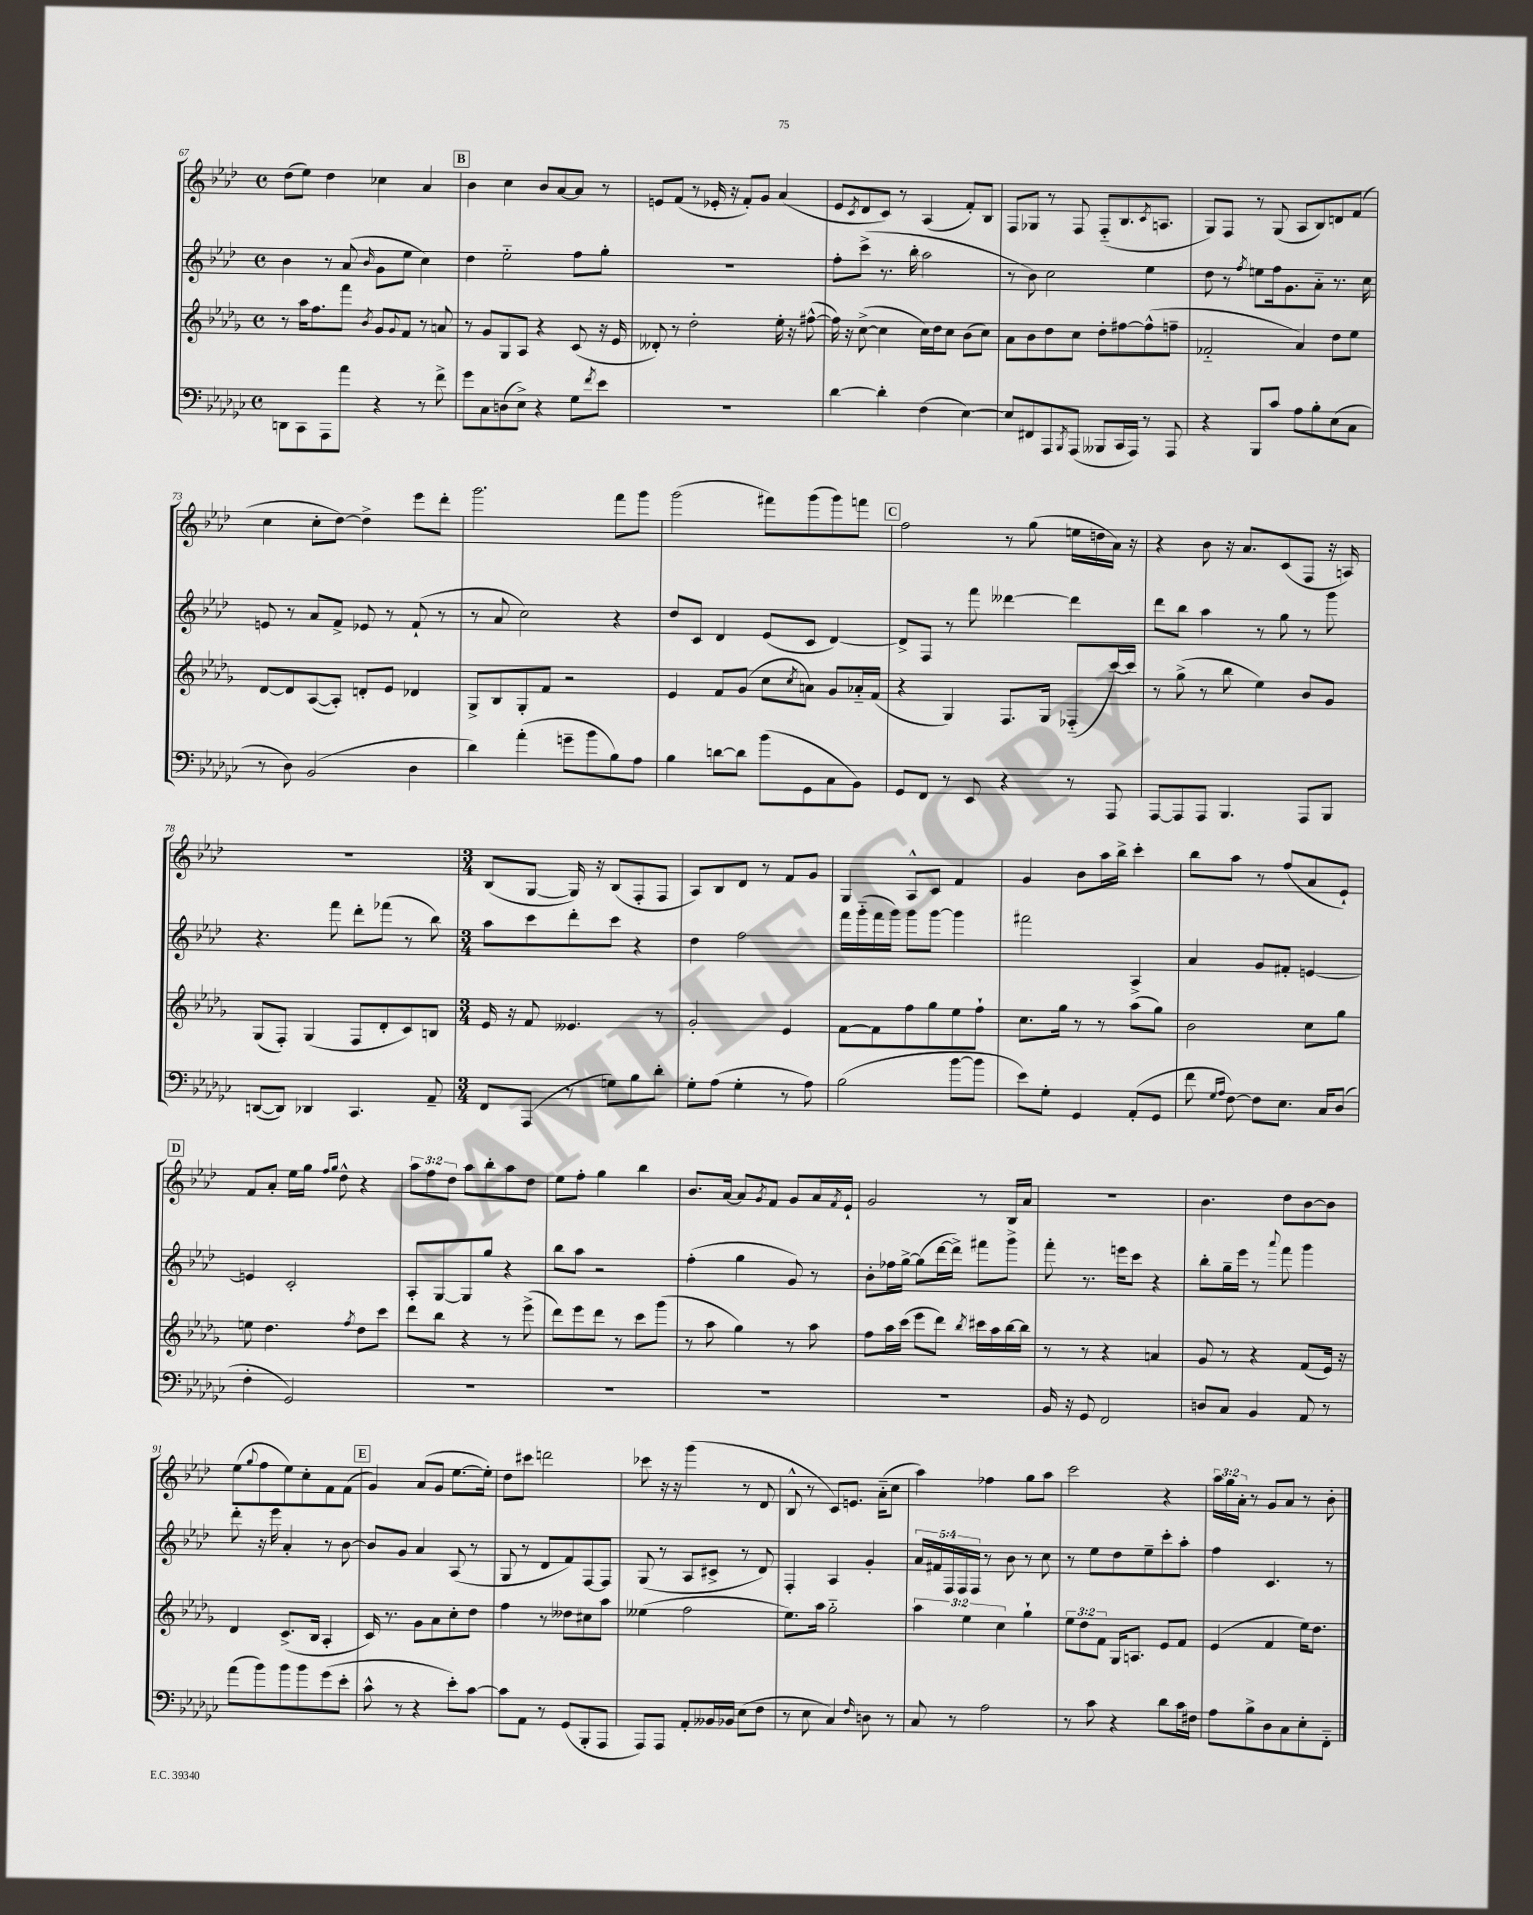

**kern	**kern	**kern	**kern
*staff4	*staff3	*staff2	*staff1
*clefF4	*clefG2	*clefG2	*clefG2
*k[b-e-a-d-g-c-]	*k[b-e-a-d-g-]	*k[b-e-a-d-]	*k[b-e-a-d-]
*M4/4	*M4/4	*M4/4	*M4/4
*met(c)	*met(c)	*met(c)	*met(c)
8DD\L	8r	4b-\	(8dd-\L
8CC-\	16aa-\LK	.	8ee-\J)
.	8.ff\	.	.
8AAA-\	.	8r	4dd-\
8a-\J	8fff\J	(8a-/	.
.	8qb-/	16qqb-/	.
4r	8g-/L	8g\L	4cc-\
.	8qqg-/	.	.
.	8f/J	8ee-\J	.
8r	8r	4cc\)	4a-/
8f^\	8a/	.	.
=	=	=	=
8g-\L	8r	4dd-\	4b-\
8C-\	8g-/L	.	.
(8D\	8G-/	2ee-'~\	4cc\
8E-^\J)	8A-/J	.	.
4r	4r	.	8b-/L
.	.	.	[8a-/
8G-\L	(8c/	8ff\L	8a-/]J
8qf/	.	.	.
8e-\J	16r	8gg'\J	8r
.	16e-/	.	.
=	=	=	=
1r	8d--'/)	1r	8e/L
.	8r	.	(8f/J
.	2dd-'\	.	8r
.	.	.	16e-'/
.	.	.	16r
.	.	.	8f'/L)
.	.	.	8g/J
.	16ee-'\	.	(4a-/
.	16r	.	.
.	([8ff#^^\	.	.
=	=	=	=
[4d-\	16ff#\])	8ff'\L	8e-/L
.	16r	.	.
.	.	.	8qc/
.	([8cc^\	(8ccc^\J	8d-/
4d-'\]	4cc\]	8.r	8c/J)
.	.	.	8r
.	.	16bb-'\	.
(4F\	16cc\LL)	2aa-\	(4A-/
.	16dd-\J	.	.
.	8cc\J	.	.
[4E-\)	(8b-\L	.	8f'/L)
.	8cc\J)	.	8B-/J
=	=	=	=
8E-/]L	8a-\L	8r	8F/L
8FF#/	8b-\	8b-\)	8G-/J
8AAA-/	8dd-\	2cc\	8r
8qBBB-/	.	.	.
(8AAA-/J	8cc\J	.	8F/
8BBB--/L	8dd-'\L	.	(8F'~/L
16CC-/L	[8ff#\	.	8.B-/
16AAA-/JJ)	.	.	.
8r	(8ff#^^\]	4ee-\	.
.	.	.	8qc/
.	.	.	8.A/J
8AAA-/	8ff~\J	.	.
=	=	=	=
4r	2f-'~/	8dd-\	8G/L)
.	.	8r	8F/J
.	.	8qff/	.
8BBB-/L	.	8ee\L	8r
8c-/J	.	16ff\k	(8G/
.	.	8.g\	.
8A-\L	4a-/)	.	8A-/L
8B-'\	.	8a-'~\J	8B-/)
(8E-\	8dd-\L	8.r	8d/
8C-\J	8ee-\J	.	(8f/J
.	.	16cc\	.
=	=	=	=
8r	[8d-/L	8e/	4cc\
8D-\)	8d-/]	8r	.
(2BB-/	([8A-/	8a-/L	8cc'\L
.	8A-'/]J)	8f^/J	[8dd-\J)
.	8d'/L	8e-/	4dd-^\]
.	8e-/J	8r	.
4D-\	4d-/	(8f`/	8eee-\L
.	.	8r	8ddd-'\J
=	=	=	=
4d-\)	8G-^/L	8r	2.ggg\
.	8B-/	8a-/	.
(4a-'\	8G-'/	2cc\)	.
.	8f/J	.	.
8g~\L	2r	.	.
8b-\	.	.	.
8B-\)	.	4r	8fff\L
8A-\J	.	.	8ggg\J
=	=	=	=
4B-\	4e-/	8dd-/L	(2ggg\
.	.	8c/J	.
[8d\L	8f/L	4d-/	.
8d\]J	(8g-/J	.	.
(8b-\L	8cc\L	(8e-/L	8fff#\L)
.	8qcc/	.	.
8GG-\	8a\J)	8c/J	(8ggg\
8C-\	8g-/L	[4d-/)	8ggg\)
8BB-\J)	16a-'~/L	.	8fff\J
.	(16f/JJ	.	.
=	=	=	=
8GG-/L	4r	8d-^/]L	2ff\
8FF/J	.	8F/J	.
8r	4G-/)	8r	.
8EE-/	.	8fff\	.
4r	8.F/L	[4ddd--\	8r
.	.	.	(8gg\
.	16G-/Jk	.	.
8r	(8F-'~/L	4ddd--\]	16ee\LL
.	.	.	16dd\
8AAA-/	[16ccc/L)	.	16a-\JJ)
.	16ccc/]JJ	.	16r
=	=	=	=
[8AAA-/L	8r	8ddd-\L	4r
8AAA-/]	(8gg-^\	8bb-\J	.
8AAA-/J	8r	4aa-\	8b-\
4.BBB-/	8bb-\	.	16r
.	.	.	8.a-/L
.	4ee-\)	8r	.
.	.	8gg\	(8c/
8AAA-/L	8b-/L	8r	8F/J
8BBB-/J	8g-/J	8ggg\	16r
.	.	.	16A/)
=	=	=	=
([8DD/L	(8G-/L	4.r	1r
8DD/]J)	8F'/J)	.	.
4DD-/	(4G-/	.	.
.	.	8fff\	.
4.CC-/	8F/L	8ddd-'\L	.
.	8d-'/	(8fff-\J	.
.	8c/)	8r	.
8AA-~/	8B/J	8bb-\)	.
=	=	=	=
*M3/4	*M3/4	*M3/4	*M3/4
8FF/L	16e-/	8aa-\L	(8B-/L
.	16r	.	.
(8AAA-/J	8f/	8ccc\	[8G/J
8r	4.e--/	8ddd-'\	16G/])
.	.	.	16r
8G\L)	.	8ccc\J	(8B-/L
8B-\	.	4r	8F'/
8d-'\J	8r	.	8F/J
=	=	=	=
8G-'\L	2g-'/	4dd-\	8A-/L)
(8A-\J	.	.	8B-/
4G-'\	.	2ff\	8d-/J
.	.	.	8r
8r	4e-/	.	8f/L
8A-\)	.	.	8g/J
=	=	=	=
(2B-\	[8f\L	16fff\LL	4G/
.	.	(16ggg'~\	.
.	8f\]	16fff\	.
.	.	16ggg\JJ)	.
.	8ff\	8ggg\L	8A-^^/L
.	8gg-\	[8ggg\J	8c/J
[8b-\L	8ee-\	4ggg\]	4f/
8b-\]J	8ff`\J	.	.
=	=	=	=
8e-\L)	8.cc\L	2fff#\	4g/
8G-'\J	.	.	.
.	16gg-\Jk	.	.
4GG-/	8r	.	8b-\L
.	8r	.	16aa-\L
.	.	.	16bb-^\JJ
(8AA-'/L	(8aa-\L	4A-^/	4ccc'\
8GG-/J	8gg-\J)	.	.
=	=	=	=
8f\	2b-\	4a-/	8bb-\L
16qqG-/LL	.	.	.
16qqA-/JJ	.	.	.
[8F\)	.	.	8aa-\J
8F\]L	.	8g/L	8r
8.E-\J	.	8f#'/J	(8ff/L
.	8cc\L	[4e/	8a-/
16C-/LK	.	.	.
(8D-/J	8gg-\J	.	8e-`/J)
=	=	=	=
4F'\	8ee\	4e/]	8f/L
.	4.dd-\	.	8a-'/J
2GG-/)	.	2c'/	16ee-\LL
.	.	.	16gg\JJ
.	.	.	16qqff/LL
.	.	.	16qqgg/JJ
.	.	.	8dd-^^\
.	8qff/	.	.
.	8dd-\L	.	4r
.	8ccc\J	.	.
=	=	=	=
2.r	8ddd-\L	8A-'/L	12aa-\L
.	.	.	12ff\
.	8bb-\J	[8G/	.
.	.	.	12dd-\J
.	4r	8G/]	8aa-\L
.	.	8gg/J	8bb-'\
.	8r	4r	8aa-\
.	(8eee-^\	.	8dd-\J
=	=	=	=
2.r	8ddd-\L)	8bb-\L	8ee-\L
.	8eee-\	8aa-\J	8ff'\J
.	8ddd-\J	2r	4gg\
.	8r	.	.
.	8ccc\L	.	4bb-\
.	(8ggg-\J	.	.
=	=	=	=
2.r	8r	(4ff'\	8.b-/L
.	8aa-\	.	.
.	.	.	[16a-/Jk
.	4gg-\)	4gg\	8a-/]L
.	.	.	8qg/
.	.	.	8f/J
.	8r	8g/)	8g/L
.	8aa-\	8r	16a-/L
.	.	.	8qf/
.	.	.	16e-`/JJ
=	=	=	=
2.r	8ff\L	8b-'\L	2g/
.	16aa-\L	16ff-\L	.
.	(16ccc\JJ	[16gg^\JJ	.
.	8eee-\L	(8gg\]L	.
.	8ddd-\J)	[16ddd-\L	.
.	.	16ddd-^\]JJ)	.
.	8qbb-/	.	.
.	16ccc#\LL	8fff#\L	8r
.	16aa-\	.	.
.	[16bb-\	8ggg^\J	16B-/LL
.	16bb-\]JJ	.	16a-/JJ
=	=	=	=
16BB-/	8r	8fff'\	2.r
16r	.	.	.
8GG-/	8r	8.r	.
2FF/	4r	.	.
.	.	16eee\LK	.
.	.	8ccc\J	.
.	4a/	4r	.
=	=	=	=
8D/L	8g-/	8bb-'\L	4.b-\
8C-/J	8r	16gg~\L	.
.	.	16eee-\JJ	.
4BB-/	4r	8r	.
.	.	8qqaaa-/	.
.	.	8fff\	8dd-\L
8AA-/	(8f/L	4ggg\	[8b-\
8r	16e-/Jk)	.	8b-\]J
.	16r	.	.
=	=	=	=
(8a-\L	4d-/	8ddd-'\	(8ee-\L
.	.	.	8qqgg/
8b-\)	.	16r	8ff\
.	.	16eee-\	.
8b-\	(8.c^/L	4a-'/	8ee-\)
8b-\	.	.	8cc'\
.	16B-/Jk	.	.
(8g-\	4A-'/	8r	8f\
8e-'\J	.	[8b-\	(8f\J
=	=	=	=
8c-^^\	16c/)	8b-/]L	4g/)
.	8.r	.	.
8r	.	8g/J	.
4r	8g-\L	4a-/	(8a-/L
.	8a-\	.	8g/J
8e-'\L)	8cc'\	(8A-/	[8.ee-\L
[8c-\J	8dd-\J	8r	.
.	.	.	16ee-'\]Jk)
=	=	=	=
8c-\]L	4ff\	8G/	8dd-\L
8AA-\J	.	8r	8ccc#\J
8r	8r	8d-/L	2ddd\
(8GG-/L	8dd--\L	8f/)	.
8BBB-'/	8cc#\	[8F/	.
8AAA-/J	8aa-\J	8F/]J	.
=	=	=	=
8AAA-/L)	(4ee--\	(8G/	8ccc-\
8AAA-/J	.	8r	16r
.	.	.	16r
8AA-'/L	2ff\	8A-/L	(4ggg\
16BB--/L	.	8c#^/J	.
16BB-/JJ	.	.	.
(8E-\L	.	8r	8r
8F\J	.	8d-/)	8d-/
=	=	=	=
8r	8.ee-\L)	4F'/	8B-^^/
8E-\	.	.	8r
.	16aa-\Jk	.	.
4C-/)	2gg-'~\	4A-/	8c/L)
.	.	.	8.e/J
16qqF/	.	.	.
8D\	.	4g'/	.
.	.	.	(16a-'~\LK
8r	.	.	8cc\J
=	=	=	=
8C-/	6aa-\	20a-/LL	4aa-\)
.	.	20f#/	.
.	.	20F/	.
8r	.	.	.
.	.	20F/	.
.	6ee-\	.	.
.	.	20F/JJ	.
2A-\	.	8r	4ff-\
.	6cc\	.	.
.	.	8b-\	.
.	4gg-`\	8r	8gg\L
.	.	8cc\	8aa-\J
=	=	=	=
8r	12ee-\L	8r	2ccc\
.	12dd-\	.	.
8c-\	.	8ee-\L	.
.	12f\J	.	.
4r	16G-/LK	8dd-\	.
.	8.A/J	.	.
.	.	8ee-~\	.
8d-\L	8e-/L	8ccc'\	4r
16c-\L	8f/J	8aa-'\J	.
16F#\JJ	.	.	.
=	=	=	=
8A-\L	(4e-/	4ff\	24aa-\LL
.	.	.	24gg\
.	.	.	24a-'\JJ
8B-^\	.	.	8r
8D-\	4f/	4.c/	8g/L
8C-\	.	.	8a-/J
8E-'\	16ee-\LK)	.	8r
.	8.dd-\J	.	.
8FF'~\J	.	8r	8b-'\
==	==	==	==
*-	*-	*-	*-
